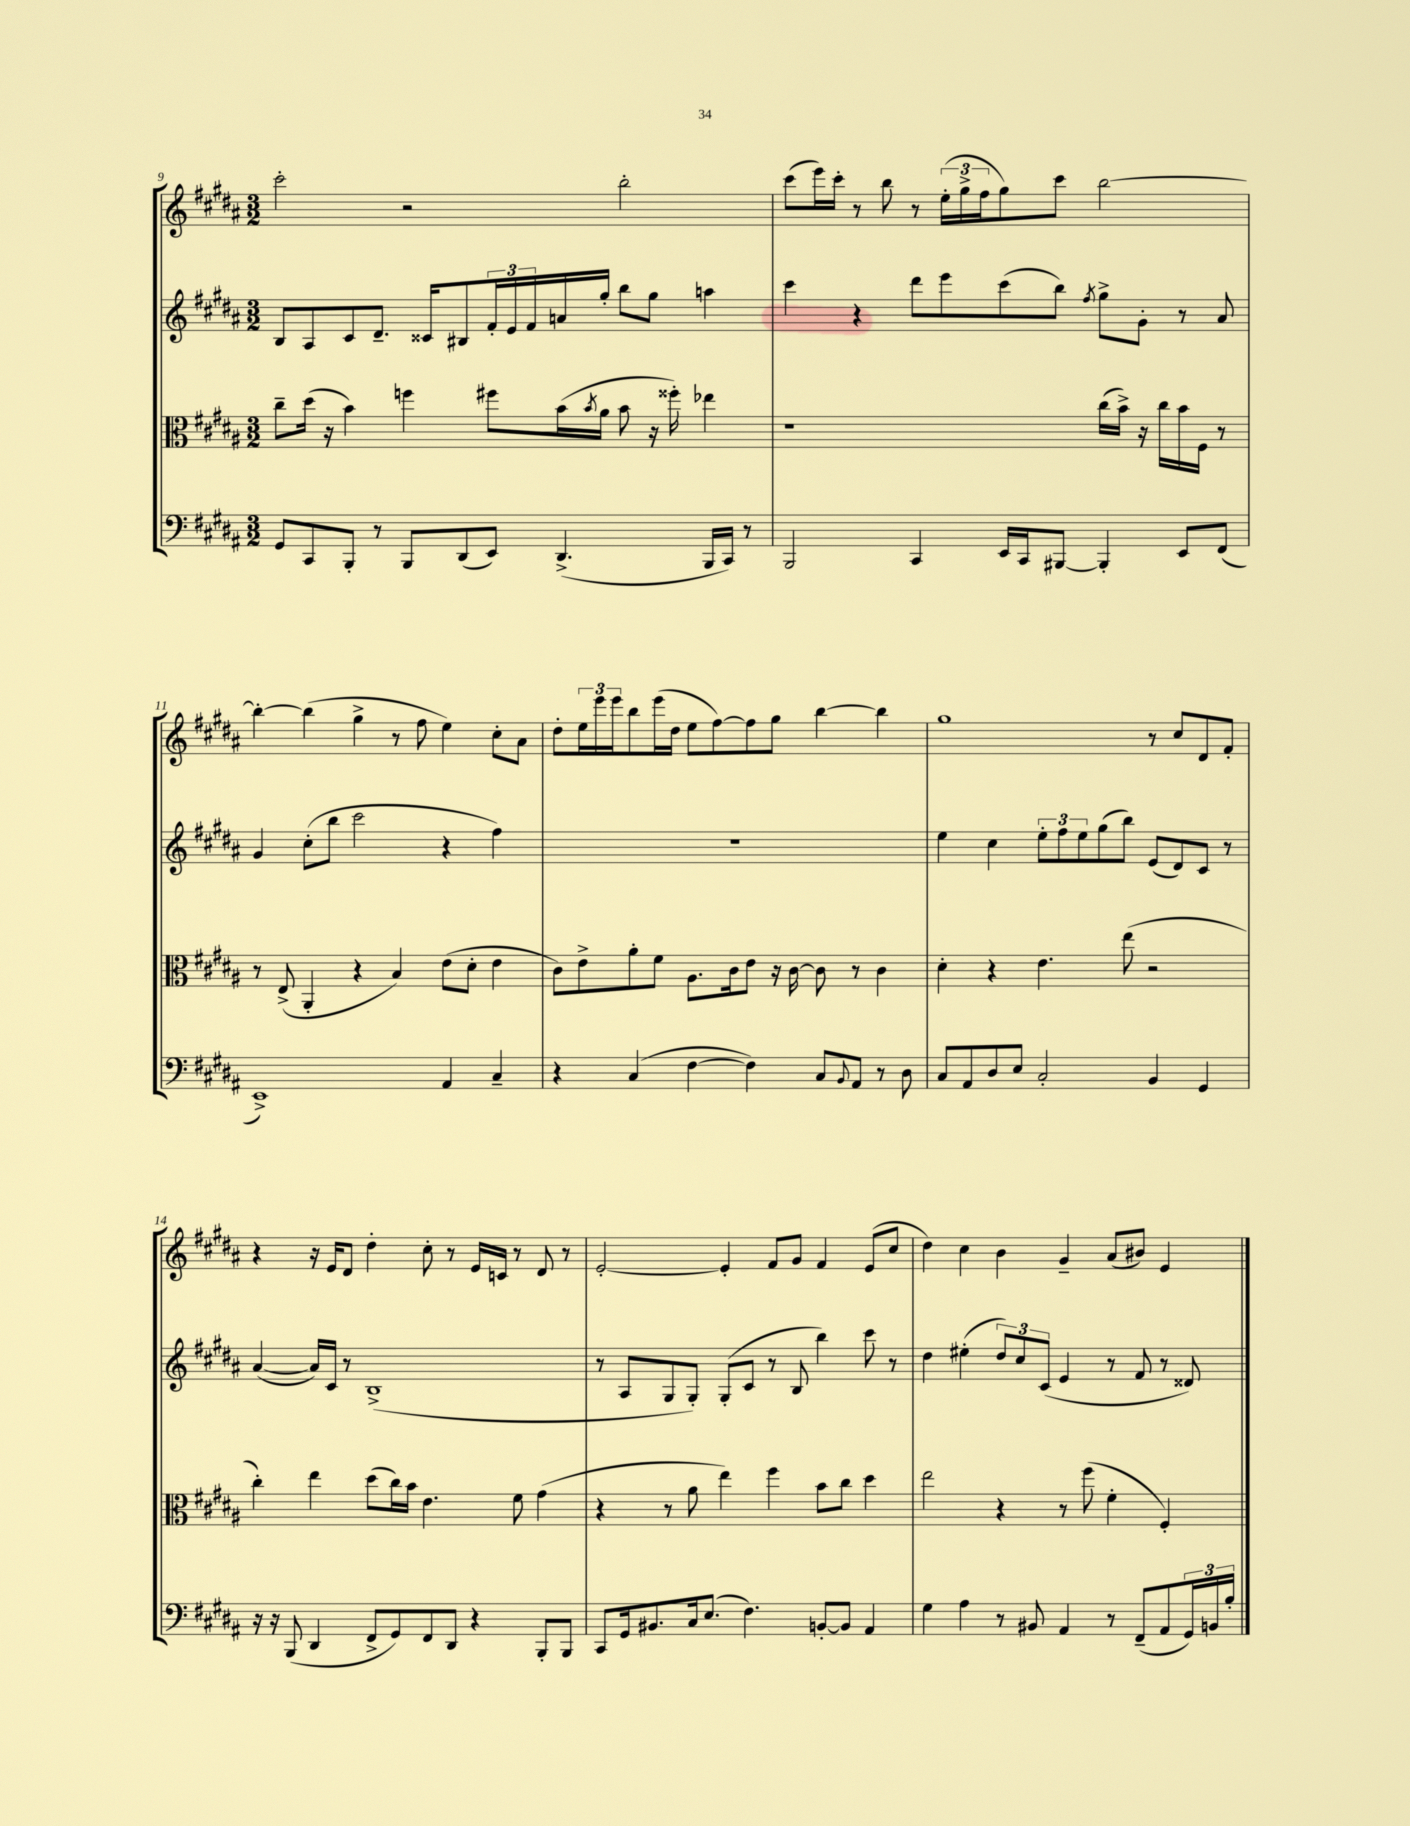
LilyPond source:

<<
\new StaffGroup <<
\new Staff = "s0" {
    \clef treble \key b \major \numericTimeSignature \time 3/2
    cis'''2-. r2 b''2-. |
    cis'''8( e'''16) cis'''16-. r8 b''8 r8 \tuplet 3/2 { e''16-.( gis''16-> fis''16 } gis''8) cis'''8 b''2~ |
    b''4~-. b''4( gis''4-> r8 fis''8 e''4) cis''8-. ais'8 |
    dis''8-. \tuplet 3/2 { e''16 e'''16 e'''16 } b''8 e'''16( dis''16 e''8 fis''8~) fis''8 gis''8 b''4~ b''4 |
    gis''1 r8 cis''8 dis'8 fis'8-. |
    r4 r16 e'16 dis'8 dis''4-. cis''8-. r8 e'16 c'16 r8 dis'8 r8 |
    e'2~-. e'4-. fis'8 gis'8 fis'4 e'8( cis''8 |
    dis''4) cis''4 b'4 gis'4-- ais'8( bis'8) e'4 \bar "|." |
}
\new Staff = "s1" {
    \clef treble \key b \major \numericTimeSignature \time 3/2
    b8 ais8 cis'8 dis'8.-- cisis'16 bis8 \tuplet 3/2 { fis'16-. e'16 fis'16 } a'16 gis''16-. b''8 gis''8 a''4 |
    cis'''4 r4 dis'''8 e'''8 cis'''8( b''8) \acciaccatura { fis''8 } gis''8-> gis'8-. r8 ais'8 |
    gis'4 cis''8-.( b''8 cis'''2 r4 fis''4) |
    R1. |
    e''4 cis''4 \tuplet 3/2 { e''8-. fis''8 e''8 } gis''8( b''8) e'8( dis'8) cis'8 r8 |
    ais'4~( ais'16) cis'16 r8 b1->( |
    r8 ais8 gis8 gis8-.) gis8-.( cis'8 r8 b8 b''4) cis'''8 r8 |
    dis''4 eis''4-.( \tuplet 3/2 { dis''8) cis''8 cis'8( } e'4 r8 fis'8 r8 disis'8) \bar "|." |
}
\new Staff = "s2" {
    \clef alto \key b \major \numericTimeSignature \time 3/2
    cis''8-- dis''16( r16 b'4) f''4 fis''8 b'16( \acciaccatura { b'8 } ais'16 b'8 r16 fisis''16-.) ees''4 |
    r1 cis''16( b'16->) r16 cis''16 b'16 fis16 r8 |
    r8 e8->( ais,4-. r4 b4) e'8( dis'8-. e'4 |
    cis'8) e'8-> ais'8-. fis'8 ais8. cis'16 e'8 r16 cis'16~ cis'8 r8 cis'4 |
    dis'4-. r4 e'4. e''8( r2 |
    cis''4-.) e''4 dis''8( cis''16) b'16 e'4. fis'8 gis'4( |
    r4 r8 ais'8 e''4) fis''4 b'8 cis''8 dis''4 |
    e''2 r4 r8 fis''8( fis'4-. fis4-.) \bar "|." |
}
\new Staff = "s3" {
    \clef bass \key b \major \numericTimeSignature \time 3/2
    gis,8 cis,8 b,,8-. r8 b,,8 dis,8( e,8) dis,4.->( b,,16 cis,16) r8 |
    b,,2 cis,4 e,16 cis,16 bis,,8~ bis,,4-. e,8 fis,8( |
    e,1->) ais,4 cis4-- |
    r4 cis4( fis4~ fis4) cis8 \appoggiatura { b,8 } ais,8 r8 dis8 |
    cis8 ais,8 dis8 e8 cis2-. b,4 gis,4 |
    r16 r16 b,,8( dis,4 fis,8-> gis,8) fis,8 dis,8 r4 b,,8-. b,,8 |
    cis,8 gis,16 bis,8. cis16 e8.( fis4.) b,8~-. b,8 ais,4 |
    gis4 ais4 r8 bis,8 ais,4 r8 fis,8--( ais,8 \tuplet 3/2 { gis,16) b,16 b16-. } \bar "|." |
}
>>
>>
\layout { \context { \Score currentBarNumber = #9 } }
